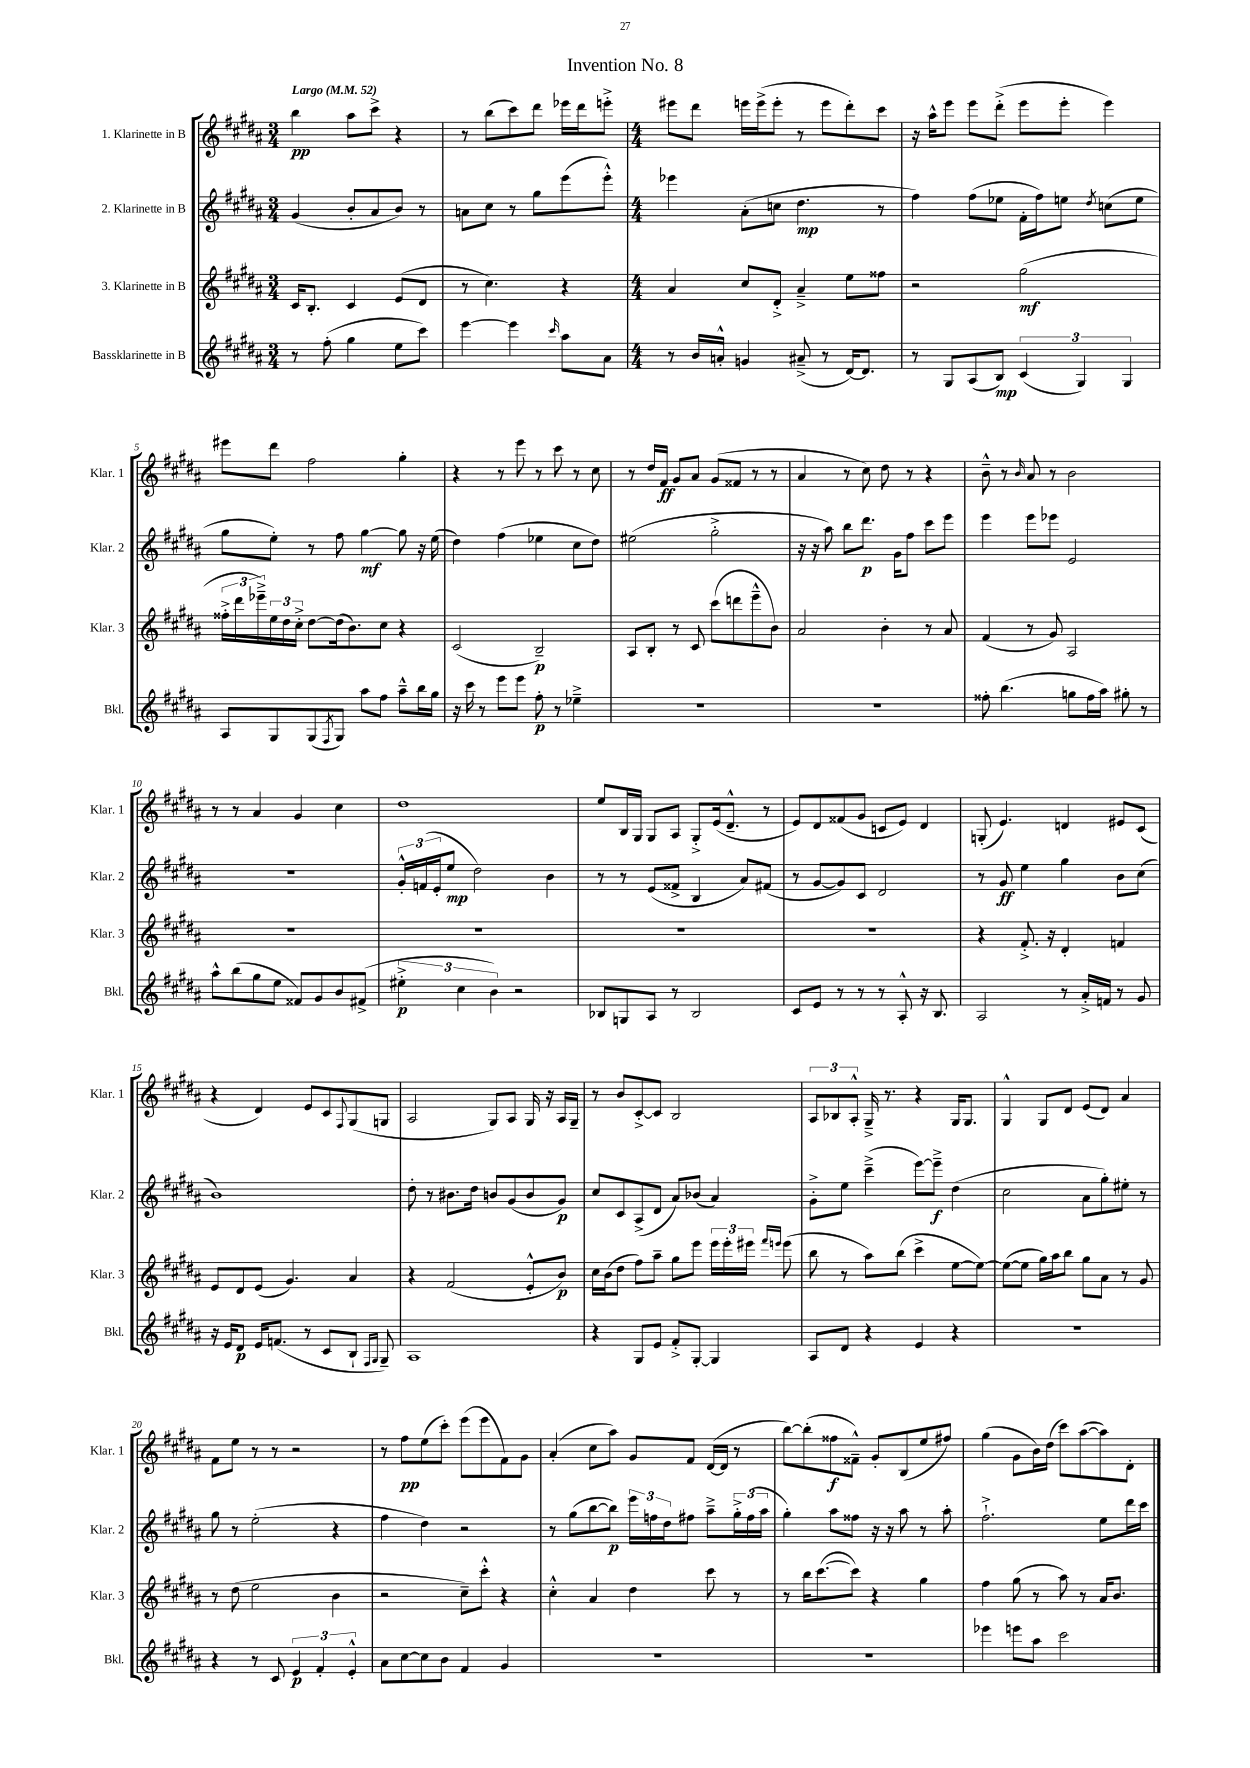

**kern	**dynam	**kern	**dynam	**kern	**dynam	**kern	**dynam
*part4	*part4	*part3	*part3	*part2	*part2	*part1	*part1
*staff4	*staff4	*staff3	*staff3	*staff2	*staff2	*staff1	*staff1
*I"Bassklarinette in B	*	*I"3. Klarinette in B	*	*I"2. Klarinette in B	*	*I"1. Klarinette in B	*
*I'Bkl.	*	*I'Klar. 3	*	*I'Klar. 2	*	*I'Klar. 1	*
*clefG2	*	*clefG2	*	*clefG2	*	*clefG2	*
*k[f#c#g#d#a#]	*	*k[f#c#g#d#a#]	*	*k[f#c#g#d#a#]	*	*k[f#c#g#d#a#]	*
*M3/4	*	*M3/4	*	*M3/4	*	*M3/4	*
*MM52	*	*MM52	*	*MM52	*	*MM52	*
=1	=1	=1	=1	=1	=1	=1	=1
!	!	!	!	!	!	!LO:TX:a:B:t=Largo	!
8r	.	16c#/KL	.	(4g#/	.	4bb\	pp
.	.	8.B'/J	.	.	.	.	.
(8ff#'\	.	.	.	.	.	.	.
4gg#\	.	4c#/	.	8b'/L	.	8aa#\L	.
.	.	.	.	8a#/	.	8ccc#^\J	.
8ee\L	.	(8e/L	.	8b/J)	.	4r	.
8ccc#\J)	.	8d#/J	.	8r	.	.	.
=2	=2	=2	=2	=2	=2	=2	=2
[4eee\	.	8r	.	8an\L	.	8r	.
.	.	4.cc#\)	.	8cc#\J	.	(8bb\L	.
4eee\]	.	.	.	8r	.	8ccc#\)	.
.	.	.	.	8gg#\L	.	8ddd#\J	.
16qqccc#/	.	.	.	.	.	.	.
8aa#\L	.	4r	.	(8eee\	.	16eee-X\LL	.
.	.	.	.	.	.	16ddd#\J	.
8a#\J	.	.	.	8eee'^^\J)	.	8eeen'^\J	.
=3	=3	=3	=3	=3	=3	=3	=3
*M4/4	*	*M4/4	*	*M4/4	*	*M4/4	*
8r	.	4a#/	.	4eee-X\	.	8eee#X\L	.
16b/LL	.	.	.	.	.	8ddd#\J	.
16an'^^/JJ	.	.	.	.	.	.	.
4gn/	.	8cc#/L	.	(8a#'\L	.	16eeen\LL	.
.	.	.	.	.	.	(16eee^\J	.
.	.	8d#'^/J	.	8ccn\J	.	8eee'\J	.
(8a#X~^/	.	4a#~^/	.	4.dd#\	mp	8r	.
8r	.	.	.	.	.	8eee\L	.
[16d#/KL)	.	8ee\L	.	.	.	8ddd#'\)	.
8.d#/J]	.	.	.	.	.	.	.
.	.	8ff##X\J	.	8r	.	8ccc#\J	.
=4	=4	=4	=4	=4	=4	=4	=4
8r	.	2r	.	4ff#\)	.	16r	.
.	.	.	.	.	.	16aa#^^\KL	.
8G#/L	.	.	.	.	.	8eee\J	.
(8A#/	.	.	.	(8ff#\L	.	8eee\L	.
8B/J)	mp	.	.	8ee-X\J	.	(8ddd#'^\J	.
(6c#/	.	(2gg#\	mf	16f#'\LL	.	8eee\L	.
.	.	.	.	16ff#\J)	.	.	.
.	.	.	.	8een\J	.	8eee'\J	.
6G#/)	.	.	.	.	.	.	.
.	.	.	.	8qdd#/	.	.	.
.	.	.	.	(8ccn\L	.	4eee\)	.
6G#/	.	.	.	.	.	.	.
.	.	.	.	8ee\J	.	.	.
!!LO:LB:g=z
=5	=5	=5	=5	=5	=5	=5	=5
8A#/L	.	24ff##X'^\LL	.	8gg#\L	.	8eee#X\L	.
.	.	24ddd#\	.	.	.	.	.
.	.	24eee-X~^\)	.	.	.	.	.
8G#/	.	24ee\	.	8ee'\J)	.	8ddd#\J	.
.	.	24dd#\	.	.	.	.	.
.	.	24cc#'^\JJ	.	.	.	.	.
(8G#/	.	[8dd#\L	.	8r	.	2ff#\	.
8qF#/	.	.	.	.	.	.	.
8G#/J)	.	(16dd#\k]	.	8ff#\	.	.	.
.	.	8.b\)	.	.	.	.	.
8aa#\L	.	.	.	[4gg#\	mf	.	.
8ff#\J	.	8cc#\J	.	.	.	.	.
8aa#~^^\L	.	4r	.	8gg#\]	.	4gg#'\	.
16bb\L	.	.	.	16r	.	.	.
16gg#\JJ	.	.	.	(16ee\	.	.	.
=6	=6	=6	=6	=6	=6	=6	=6
16r	.	(2c#/	.	4dd#\)	.	4r	.
16ccc#\	.	.	.	.	.	.	.
8r	.	.	.	.	.	.	.
8eee\L	.	.	.	(4ff#\	.	8r	.
8eee\J	.	.	.	.	.	8eee\	.
8ff#'\	p	2B~/)	p	4ee-X\	.	8r	.
8r	.	.	.	.	.	8ccc#\	.
4ee-X~^\	.	.	.	8cc#\L	.	8r	.
.	.	.	.	8dd#\J)	.	8cc#\	.
=7	=7	=7	=7	=7	=7	=7	=7
1r	.	8A#/L	.	(2ee#X\	.	8r	.
.	.	8B'/J	.	.	.	16dd#/LL	.
.	.	.	.	.	.	16f#/JJ	ff
.	.	8r	.	.	.	8g#/L	.
.	.	8c#/	.	.	.	8a#/J	.
.	.	(8ccc#\L	.	2gg#'^\	.	(8g#/L	.
.	.	8dddn\	.	.	.	8f##X/J	.
.	.	8eee~^^\	.	.	.	8r	.
.	.	8b\J)	.	.	.	8r	.
=8	=8	=8	=8	=8	=8	=8	=8
1r	.	2a#/	.	16r	.	4a#/	.
.	.	.	.	16r	.	.	.
.	.	.	.	8aa#\)	.	.	.
.	.	.	.	8bb\L	.	8r	.
.	.	.	.	8.ddd#\J	p	8cc#\)	.
.	.	4b'\	.	.	.	8dd#\	.
.	.	.	.	16g#\KL	.	.	.
.	.	.	.	8ff#\J	.	8r	.
.	.	8r	.	8ccc#\L	.	4r	.
.	.	8a#/	.	8eee\J	.	.	.
=9	=9	=9	=9	=9	=9	=9	=9
8ff##X'\	.	(4f#/	.	4eee\	.	8b~^^\	.
(4.bb\	.	.	.	.	.	8r	.
.	.	.	.	.	.	16qqb/	.
.	.	8r	.	8eee\L	.	8a#/	.
.	.	8g#/)	.	8eee-X\J	.	8r	.
8ggn\L	.	2A#/	.	2e/	.	2b\	.
16ff##\L	.	.	.	.	.	.	.
16aa#\JJ)	.	.	.	.	.	.	.
8gg#X'\	.	.	.	.	.	.	.
8r	.	.	.	.	.	.	.
!!LO:LB:g=z
=10	=10	=10	=10	=10	=10	=10	=10
8aa#^^\L	.	1r	.	1r	.	8r	.
(8bb\	.	.	.	.	.	8r	.
8gg#\	.	.	.	.	.	4a#/	.
8ee\J	.	.	.	.	.	.	.
8f##X/L)	.	.	.	.	.	4g#/	.
8g#/	.	.	.	.	.	.	.
8b/	.	.	.	.	.	4cc#\	.
(8f#X^/J	.	.	.	.	.	.	.
=11	=11	=11	=11	=11	=11	=11	=11
6ee#X'^\	p	1r	.	24g#'^^/LL	.	1dd#	.
.	.	.	.	(24fn/	.	.	.
.	.	.	.	24e'/J	.	.	.
.	.	.	.	8ee/J	mp	.	.
6cc#\	.	.	.	.	.	.	.
.	.	.	.	2dd#\)	.	.	.
6b\)	.	.	.	.	.	.	.
2r	.	.	.	.	.	.	.
.	.	.	.	4b\	.	.	.
=12	=12	=12	=12	=12	=12	=12	=12
8B-X/L	.	1r	.	8r	.	8ee/L	.
8Gn/	.	.	.	8r	.	16B/L	.
.	.	.	.	.	.	16G#/JJ	.
8A#/J	.	.	.	(8e/L	.	8G#/L	.
8r	.	.	.	8f##X^/J	.	8A#/J	.
2B-/	.	.	.	4B/	.	8G#'^/L	.
.	.	.	.	.	.	(16e/k	.
.	.	.	.	.	.	8.d#~^^/J	.
.	.	.	.	8a#/L)	.	.	.
.	.	.	.	(8f#X/J	.	8r	.
=13	=13	=13	=13	=13	=13	=13	=13
8c#/L	.	1r	.	8r	.	8e/L)	.
8e/J	.	.	.	[8g#/L	.	8d#/	.
8r	.	.	.	8g#/])	.	(8f##X/	.
8r	.	.	.	8c#/J	.	8g#/J	.
8r	.	.	.	2d#/	.	8cn/L	.
8A#'^^/	.	.	.	.	.	8e/J)	.
16r	.	.	.	.	.	4d#/	.
8.B/	.	.	.	.	.	.	.
=14	=14	=14	=14	=14	=14	=14	=14
2A#/	.	4r	.	8r	.	(8Gn'/	.
.	.	.	.	8g#/	ff	4.e/)	.
.	.	8.f#'^/	.	4ee\	.	.	.
.	.	16r	.	.	.	.	.
8r	.	4d#'/	.	4gg#\	.	4dn/	.
16a#'^/LL	.	.	.	.	.	.	.
16fn/JJ	.	.	.	.	.	.	.
8r	.	4fn/	.	8b\L	.	8e#X/L	.
8g#/	.	.	.	(8cc#\J	.	(8c#/J	.
!!LO:LB:g=z
=15	=15	=15	=15	=15	=15	=15	=15
16r	.	8e/L	.	1b)	.	4r	.
16e/KL	.	.	.	.	.	.	.
8d#/J	p	8d#/	.	.	.	.	.
16e/KL	.	(8e/J	.	.	.	4d#/)	.
(8.fn/J	.	.	.	.	.	.	.
.	.	4.g#/)	.	.	.	.	.
8r	.	.	.	.	.	8e/L	.
8c#/L	.	.	.	.	.	8c#/	.
.	.	.	.	.	.	8qqF#/	.
8B`/J	.	4a#/	.	.	.	(8G#/	.
16qqF#/LL	.	.	.	.	.	.	.
16qqG#/JJ	.	.	.	.	.	.	.
8G#~/)	.	.	.	.	.	8Gn/J	.
=16	=16	=16	=16	=16	=16	=16	=16
1A#	.	4r	.	8dd#'\	.	2A#/	.
.	.	.	.	8r	.	.	.
.	.	(2f#/	.	8.b#X\L	.	.	.
.	.	.	.	16dd#\Jk	.	.	.
.	.	.	.	8bn/L	.	8G#/L)	.
.	.	.	.	(8g#/	.	8A#/J	.
.	.	8e'^^/L	.	8b/	.	16G#/	.
.	.	.	.	.	.	16r	.
.	.	8b/J)	p	8g#/J)	p	16A#/LL	.
.	.	.	.	.	.	16G#~/JJ	.
=17	=17	=17	=17	=17	=17	=17	=17
4r	.	16cc#\LL	.	8cc#/L	.	8r	.
.	.	(16b\J	.	.	.	.	.
.	.	8dd#\J	.	8c#/	.	8b/L	.
8G#/L	.	8ff#\L)	.	(8A#^/	.	[8c#'^/	.
8e/J	.	8aa#~\J	.	8d#/J	.	8c#/J]	.
8f#'^/L	.	8gg#\L	.	8a#/L)	.	2B/	.
[8G#'/J	.	8eee\J	.	(8b-X/J	.	.	.
4G#/]	.	24eee\LL	.	4a#/)	.	.	.
.	.	24eee'\	.	.	.	.	.
.	.	24eee#X\JJ	.	.	.	.	.
.	.	16qqfff#/LL	.	.	.	.	.
.	.	16qqeeen/JJ	.	.	.	.	.
.	.	(8eee\	.	.	.	.	.
=18	=18	=18	=18	=18	=18	=18	=18
8A#/L	.	8bb\	.	8g#'^\L	.	12A#/L	.
.	.	.	.	.	.	12B-X/	.
8d#/J	.	8r	.	8ee\J	.	.	.
.	.	.	.	.	.	12A#'^^/J	.
4r	.	8aa#\L)	.	(4ccc#~^\	.	16G#~^/	.
.	.	.	.	.	.	8.r	.
.	.	(8bb\J	.	.	.	.	.
4e/	.	4ccc#^\	.	[8eee\L)	.	4r	.
.	.	.	.	8eee~^\J]	f	.	.
4r	.	[8ee\L	.	(4dd#\	.	16G#/KL	.
.	.	.	.	.	.	8.G#/J	.
.	.	8ee\J_)	.	.	.	.	.
=19	=19	=19	=19	=19	=19	=19	=19
1r	.	(8ee\L_	.	2cc#\	.	4G#^^/	.
.	.	8ee\J]	.	.	.	.	.
.	.	16gg#\LL)	.	.	.	8G#/L	.
.	.	16aa#\J	.	.	.	.	.
.	.	8bb\J	.	.	.	8d#/J	.
.	.	8gg#\L	.	8a#\L	.	(8e/L	.
.	.	8a#\J	.	8gg#'\)	.	8d#/J)	.
.	.	8r	.	8ee#X'\J	.	4a#/	.
.	.	8g#/	.	8r	.	.	.
!!LO:LB:g=z
=20	=20	=20	=20	=20	=20	=20	=20
4r	.	8r	.	8gg#\	.	8f#\L	.
.	.	(8dd#\	.	8r	.	8ee\J	.
8r	.	2ee\	.	(2ee'\	.	8r	.
8c#/	.	.	.	.	.	8r	.
6e/	p	.	.	.	.	2r	.
6f#'/	.	.	.	.	.	.	.
.	.	4b\	.	4r	.	.	.
6e'^^/	.	.	.	.	.	.	.
=21	=21	=21	=21	=21	=21	=21	=21
8a#\L	.	2r	.	4ff#\	.	8r	.
[8cc#\	.	.	.	.	.	8ff#\L	pp
8cc#\]	.	.	.	4dd#\)	.	(8ee\	.
8b\J	.	.	.	.	.	8ccc#'\J)	.
4f#/	.	8cc#~\L)	.	2r	.	(8eee\L	.
.	.	8ccc#'^^\J	.	.	.	8eee\	.
4g#/	.	4r	.	.	.	8f#\)	.
.	.	.	.	.	.	8g#\J	.
=22	=22	=22	=22	=22	=22	=22	=22
1r	.	4cc#'^^\	.	8r	.	(4a#'/	.
.	.	.	.	(8gg#\L	.	.	.
.	.	4a#/	.	[8bb\	.	8cc#\L	.
.	.	.	.	8bb\J])	p	8aa#\J)	.
.	.	4dd#\	.	24eee\LL	.	8g#/L	.
.	.	.	.	24ffn\	.	.	.
.	.	.	.	24dd#\J	.	.	.
.	.	.	.	8ff#X\J	.	8f#/J	.
.	.	8ccc#\	.	8aa#~^\L	.	([16d#/LL	.
.	.	.	.	.	.	16d#/JJ]	.
.	.	8r	.	24gg#'^\L	.	8r	.
.	.	.	.	(24ff#\	.	.	.
.	.	.	.	24aa#\JJ	.	.	.
=23	=23	=23	=23	=23	=23	=23	=23
1r	.	8r	.	4gg#'\)	.	[8bb\L)	.
.	.	16bb\KL	.	.	.	(8bb'\]	.
.	.	([8.ccc#\	.	.	.	.	.
.	.	.	.	8aa#\L	.	8ff##X\	f
.	.	8ccc#\J])	.	8ff##X\J	.	8f##X~^^\J)	.
.	.	4r	.	16r	.	8g#'/L	.
.	.	.	.	16r	.	.	.
.	.	.	.	8aa#\	.	(8B/	.
.	.	4gg#\	.	8r	.	8ee/	.
.	.	.	.	8aa#'\	.	8ff#X/J)	.
=24	=24	=24	=24	=24	=24	=24	=24
4eee-X\	.	4ff#\	.	2.ff#`^\	.	(4gg#\	.
8eeen\L	.	(8gg#\	.	.	.	8g#\L	.
8aa#\J	.	8r	.	.	.	16b\L)	.
.	.	.	.	.	.	(16dd#\JJ	.
2ccc#\	.	8aa#\)	.	.	.	8ccc#\L)	.
.	.	8r	.	.	.	([8aa#\	.
.	.	16a#/KL	.	8ee\L	.	8aa#\])	.
.	.	8.b/J	.	.	.	.	.
.	.	.	.	16ddd#\L	.	8d#'\J	.
.	.	.	.	16ccc#\JJ	.	.	.
==	==	==	==	==	==	==	==
*-	*-	*-	*-	*-	*-	*-	*-
